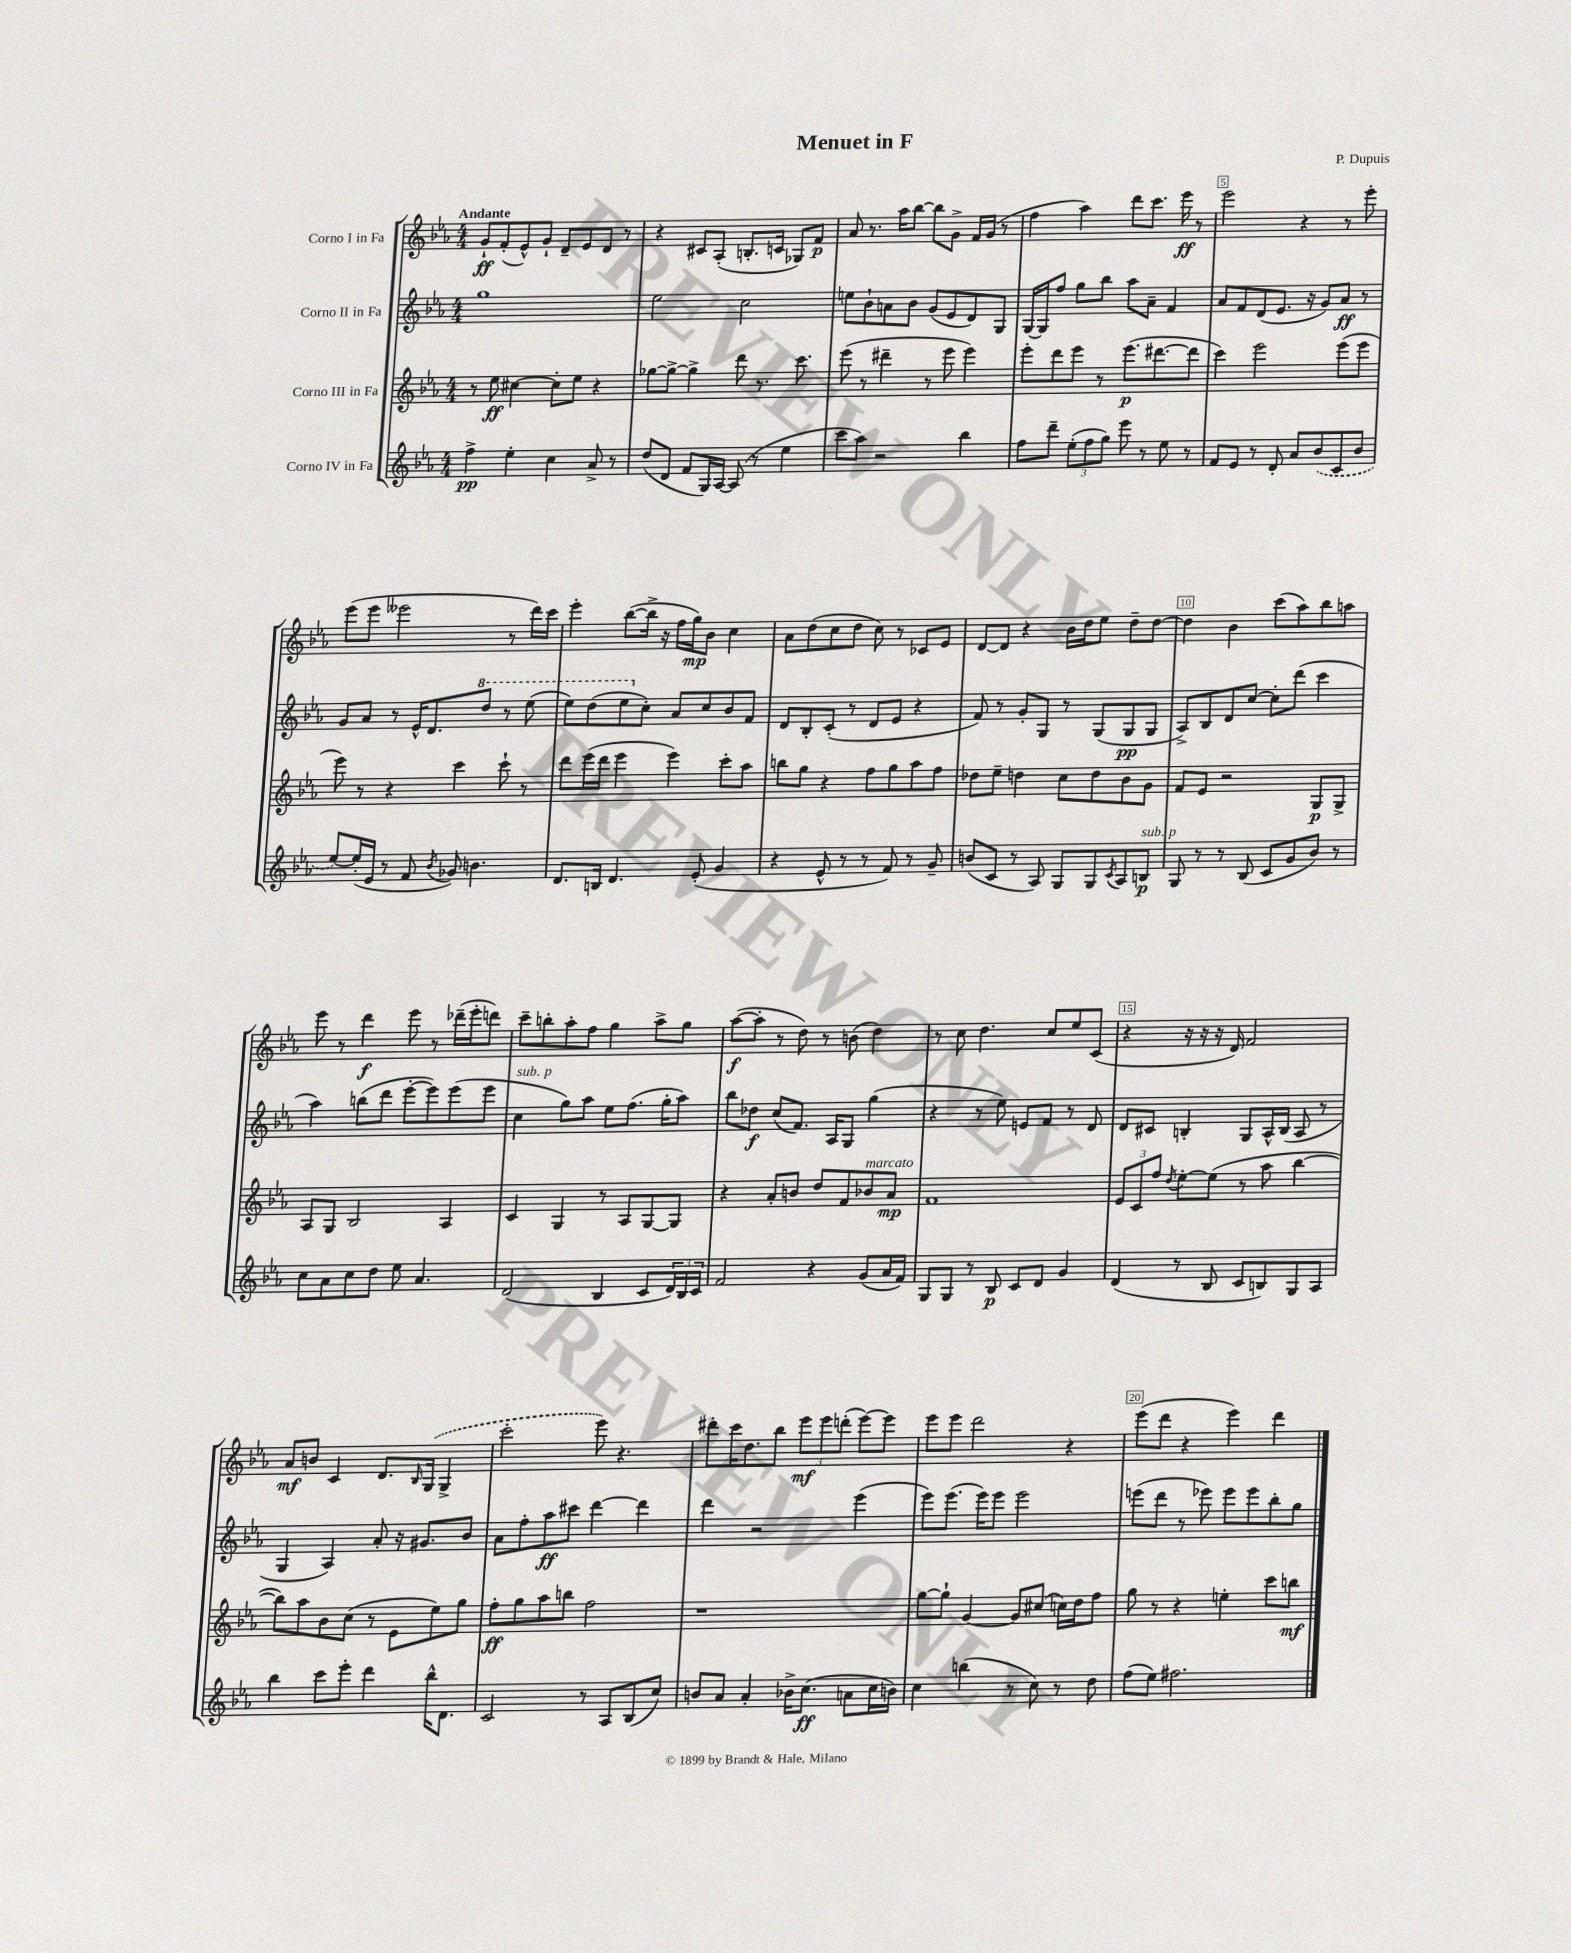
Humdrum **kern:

**kern	**kern	**kern	**kern
*staff4	*staff3	*staff2	*staff1
*clefG2	*clefG2	*clefG2	*clefG2
*k[b-e-a-]	*k[b-e-a-]	*k[b-e-a-]	*k[b-e-a-]
*M4/4	*M4/4	*M4/4	*M4/4
4ff^\	8r	1gg	8g`/L
.	8ee-\	.	(8f'/
4ee-'\	[4cc#\	.	8e-^^/)
.	.	.	8g`/J
4cc\	8cc#'\]L	.	8d~/L
.	8ee-\J	.	8e-/
8a-^/	4r	.	8d/J
8r	.	.	8r
=	=	=	=
(8dd/L	[8gg-\L	2ee-\	4r
8d/J	8gg-^\_J	.	.
8f/L	4gg-^\]	.	8c#/L
16G/L)	.	.	(8A-'/J
[16A-/JJ	.	.	.
(8A-/]	8ddd\	2cc\	8.B'/L
8r	8.r	.	.
.	.	.	16c/Jk
4ee-\	.	.	8G-/L)
.	8.ccc\	.	.
.	.	.	8f/J
=	=	=	=
8ccc\L	(8eee-\	8ee\L	8a-/
8aa-\J)	8r	8b-`\	8.r
2r	4ddd#~\	8a\	.
.	.	.	16aa-\LK
.	.	8b-\J	[8bb-\J
.	8r	(8g/L	8bb-\]L
.	8eee-\	8e-/	8g^\J
4bb-\	4eee-\)	8d/)	16f/LL
.	.	.	(16g/JJ
.	.	8G/J	8r
=	=	=	=
8ff\L	8eee-'\L	[16G/LL	4ff\
.	.	16G/]J	.
8ddd~\J	8ddd\	8ff/J	.
(12ee-'\L	8eee-\J	8gg\L	4aa-\)
12ff\	.	.	.
.	8r	8bb-\J	.
12gg\J)	.	.	.
8eee-\	(8.eee-\L	8aa-\L	8ddd\L
8r	.	8a-~\J	8.ccc\J
.	[8.ddd#\	.	.
8ee-\	.	4f/	.
.	.	.	16eee-\
8r	8ddd#\]J	.	8r
=	=	=	=
8f/L	4ccc\)	8a-/L	2eee-\
8e-/J	.	8f/	.
8r	2eee-\	(8d/	.
8d'/	.	8.e-/J	.
8a-/L	.	.	4r
.	.	16r	.
(8b-/	.	8g/L)	.
8c/	(8eee-\L	8a-/J	8r
8b-/J	8eee-\J	8r	8eee-'\
=	=	=	=
[8ee-/L)	8eee-\)	8g/L	(8eee-\L
(16ee-'/]L	8r	8a-/J	8eee-\J
16e-/JJ	.	.	.
8r	4r	8r	2eee--\
8f/	.	16e-^^/LK	.
.	.	8.d/	.
8qb-/	.	.	.
8g-/)	4ccc\	.	.
4.b\	.	8ddd/J	.
.	8ccc`\	8r	8r
.	8r	(8eee-\	16ddd\LL)
.	.	.	16ccc\JJ
=	=	=	=
8.d/L	8ddd\L	8eee-\L)	4eee-'\
.	(16eee-\L	(8ddd\	.
16B/Jk	16ddd\JJ	.	.
4.d/	4eee-\	8eee-\	([8bb-\L
.	.	8cc'\J)	16bb-^\]Jk
.	.	.	16r
.	4eee-\)	8a-/L	16ff\LL
.	.	.	16gg\J)
(8e-'/	.	8cc/	8b-\J
4g/	8ccc'\L	8b-/	4cc\
.	8aa-\J	8f/J	.
=	=	=	=
4r	8bb\L	8d/L	8a-\L
.	8gg\J	8B-'/	(8dd\
8e-^^/	4r	(8c'/J	8cc\
8r	.	8r	8dd\J
8r	8ff\L	8d/L	8cc\)
8f/)	8gg\	8e-/J	8r
8r	8aa-\	4r	8c-/L
8g~/	8ff\J	.	8e-/J
=	=	=	=
(8b/L	8dd-\L	8f/)	[8d/L
8c/J	8ee-~\J	8r	8d/]J
8r	4dd\	8g'/L	4r
8A-/)	.	8G/J	.
8G/L	8cc\L	8r	16b-\LL
.	.	.	16dd\J
8G/	8dd\	(8G/L	8ee-\J
8qc/	.	.	.
8A-/	8b-\	8G/	8dd~\L
8B/J	8g\J	8G/J	[8dd\J
=	=	=	=
8G/	8f/L	8A-^/L)	4dd\]
8r	8e-/J	8B-/	.
8r	2r	8d/	4b-\
(8B-/	.	[8cc/J	.
8c/L	.	8cc'\]L	(8ccc\L
8g/	.	(8ddd\J	8aa-\)
8b-/J)	8G/L	4ccc\	8bb-\
8r	8G^/J	.	8aa\J
=	=	=	=
8cc\L	8A-/L	4aa-\)	8eee-\
8a-\	8G/J	.	8r
8cc\	2B-/	(8bb\L	4ddd\
8dd\J	.	8ddd\J	.
8ee-\	.	[8eee-'\L	8eee-\
4.a-/	.	8eee-\])	8r
.	4A-/	(8eee-\	(16ddd-~\LL
.	.	.	16eee-'\J
.	.	8eee-\J	8ddd\J)
=	=	=	=
(2d/	4c/	4cc\	8ccc~\L
.	.	.	8bb'\
.	4G/	8gg\L)	8aa-'\
.	.	8aa-\J	8ff\J
4B-/	8r	8ee-\L	4gg\
.	8A-/L	(8.ff\J	.
8c/L	[8G/	.	8aa-^\L
.	.	16gg'\LK	.
24d/L)	8G/]J	8aa-\J)	8gg\J
24B-/	.	.	.
24c/JJ	.	.	.
=	=	=	=
2f/	4r	8bb-\L	([8aa-\L
.	.	8dd-\J	8aa-'\]J
.	8a-'/L	(8cc/L	8r
.	8b/J	8.f/J)	8dd\)
4r	8dd/L	.	8r
.	.	16A-/LK	.
.	8f/	8G/J	(8b\
(8g/L	8b-/	(4gg\	4dd\)
16a-/L	8a-/J	.	.
16f/JJ)	.	.	.
=	=	=	=
8G/L	1f	4r	8r
8G/J	.	.	8cc\
8r	.	8r	4.dd\
8B-/	.	8ee-\)	.
8c/L	.	8e/L	.
8d/J	.	8f/J	8cc/L
4g/	.	8r	8ee-/
.	.	8d/	(8c/J
=	=	=	=
(4d/	12e-/L	8d/L	4r
.	12c/	.	.
.	.	8c#/J	.
.	12ff/J	.	.
.	8qdd/	.	.
8r	[8ee-'\L	4B'/	16r
.	.	.	16r
8B-/	(8ee-\]J	.	16r
.	.	.	16d/)
8c/L	8r	8G/L	2f/
8B/)	8aa-\	16A-^^/L	.
.	.	(16B/JJ	.
8G/	[4bb-\	8A-/	.
8A-/J	.	8r	.
=	=	=	=
4bb-\	8bb-\]L)	4G/	8a-/L
.	8aa-\	.	8b/J
8ccc\L	8b-\	4A-/)	4c/
8eee-'\J	(8cc\J	.	.
4ddd\	8r	8a-'/	8.d/L
.	8e-\L	16r	.
.	.	.	16qqB-/
.	.	8.g#/L	(16G/Jk
16bb-^^\LK	8ee-\)	.	4G^/
8.d\J	.	.	.
.	8gg\J	8b-/J	.
=	=	=	=
2c/	8ff'\L	8a-\L	2ccc'\
.	8gg\	8ff'\	.
.	8aa-\	8aa-\	.
.	8bb\J	8ccc#\J	.
8r	2ff\	[4ddd\	8eee-\)
8A-/L	.	.	4.r
(8B-/	.	4ddd\]	.
8cc/J)	.	.	.
=	=	=	=
8b/L	1r	4ddd\	8ddd#'\L
8a-/J	.	.	16ccc\K
.	.	.	8.dd\
4a-'/	.	2r	.
.	.	.	8bb-\J
16b-^\LK	.	.	12eee-\L
(8.cc\J	.	.	.
.	.	.	12eee-\
.	.	.	(12ddd'\J
8a\L	.	(4eee-\	[8eee-\L)
16cc\L	.	.	8eee-\]J
16b\JJ)	.	.	.
=	=	=	=
4cc\	[8gg\L	8eee-\L)	8eee-\L
.	8gg`\]J	(8.eee-\J	8eee-\J
(4bb\	[4g/	.	2ddd\
.	.	16eee-\LK)	.
.	.	8eee-\J	.
8r	8g/]L	2eee-\	.
8cc\)	(8cc#/J	.	.
8r	16cc\LL)	.	4r
.	16dd\J	.	.
8dd\	8ff\J	.	.
=	=	=	=
(8ff\L	8gg\	(8eee\L	(8eee-\L
8ee-\J)	8r	8ddd\J	8ddd\J
2.ff#\	4r	8r	4r
.	.	8eee-\)	.
.	4ee'\	8eee-\L	4eee-\)
.	.	8eee-\	.
.	8ccc\L	8bb-'\	4ddd\
.	8bb\J	8gg\J	.
==	==	==	==
*-	*-	*-	*-
